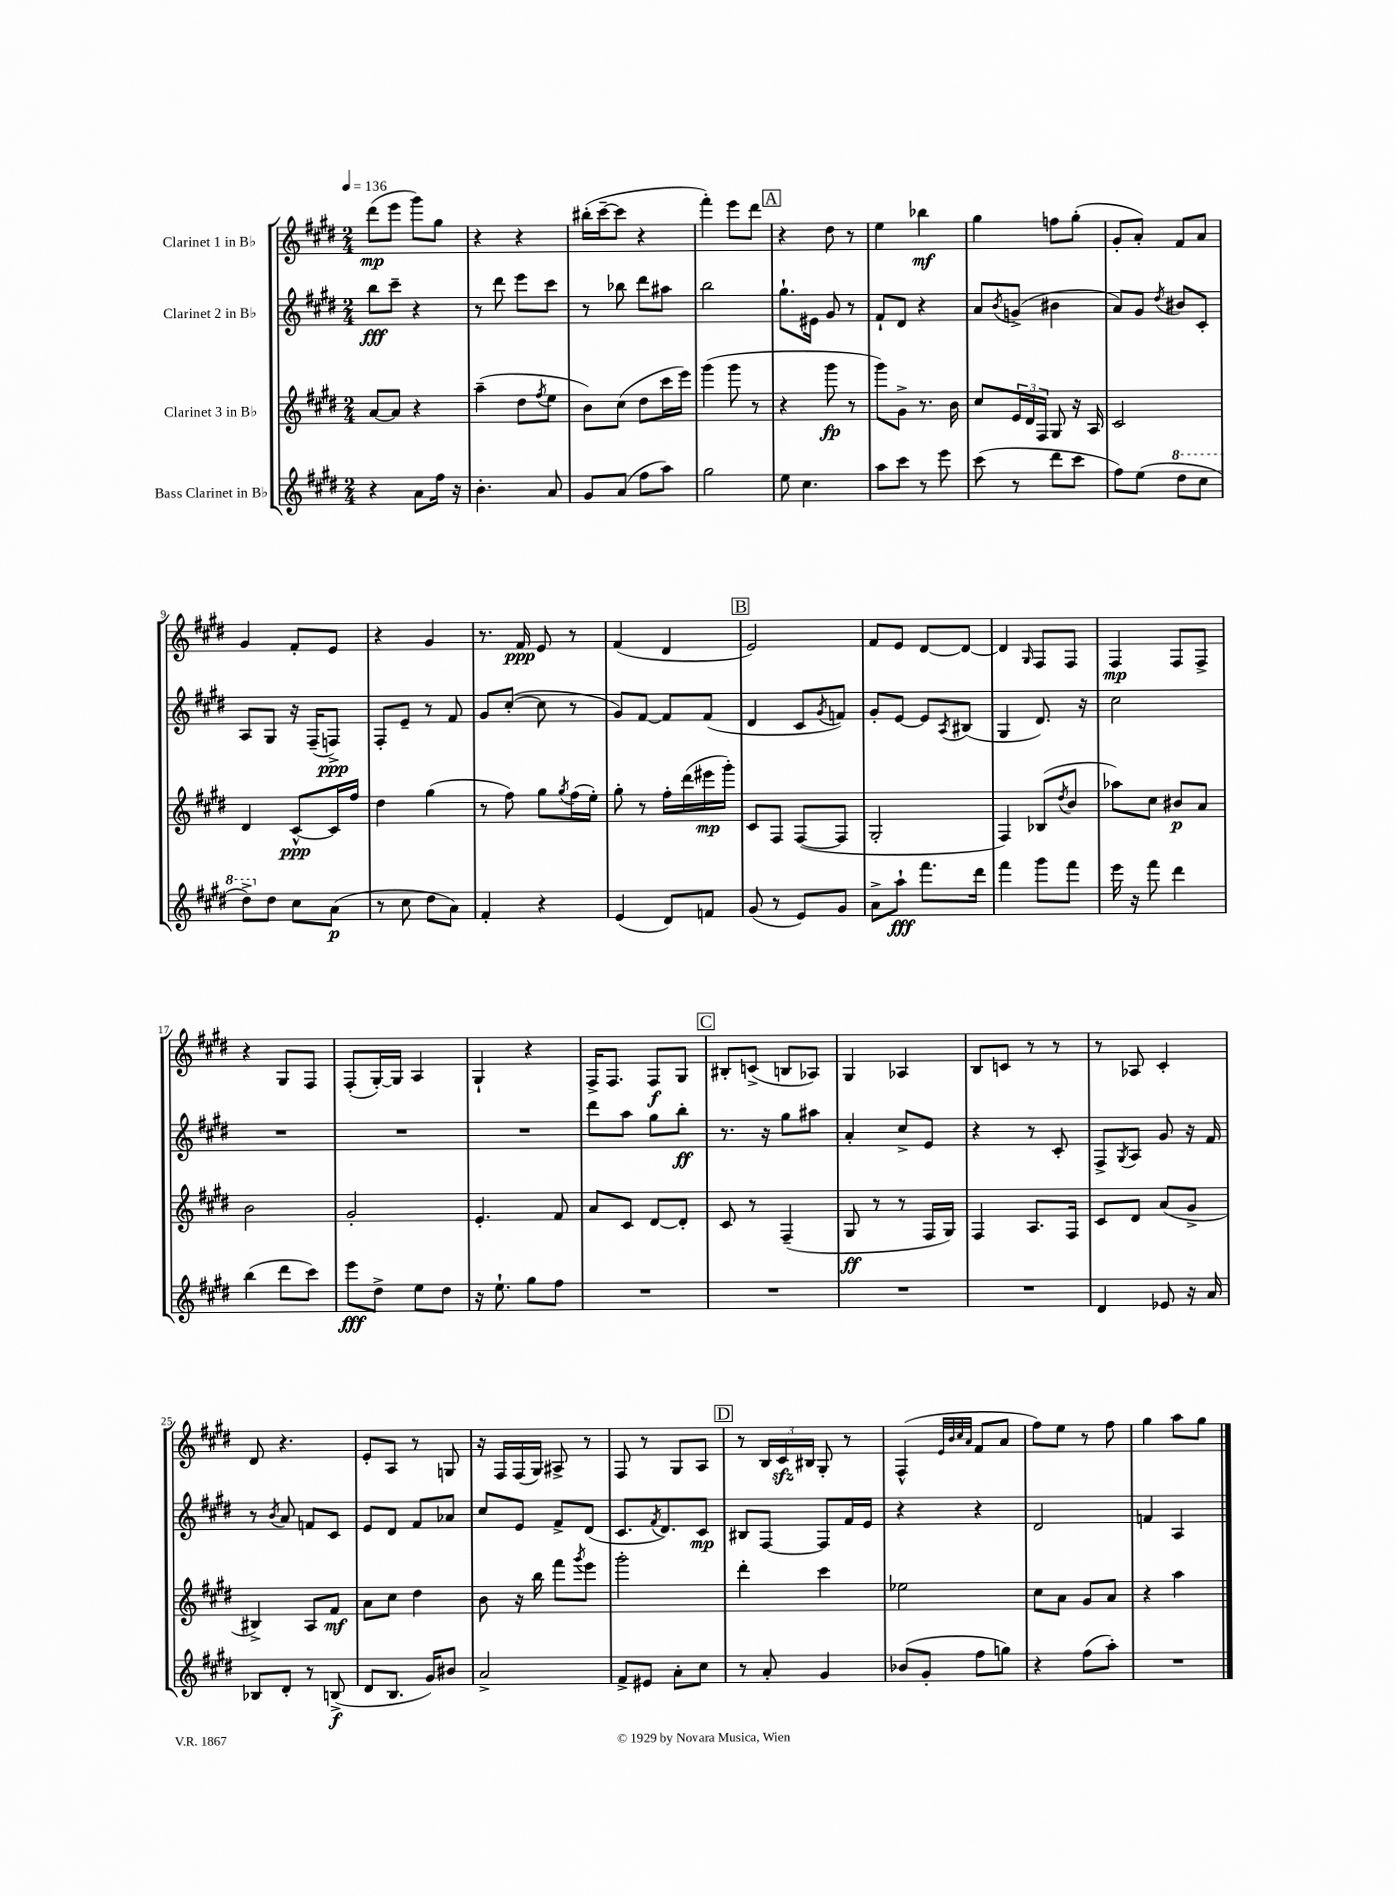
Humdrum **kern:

**kern	**kern	**kern	**kern
*staff4	*staff3	*staff2	*staff1
*clefG2	*clefG2	*clefG2	*clefG2
*k[f#c#g#d#]	*k[f#c#g#d#]	*k[f#c#g#d#]	*k[f#c#g#d#]
*M2/4	*M2/4	*M2/4	*M2/4
*MM136	*MM136	*MM136	*MM136
4r	[8a	8bb	(8ddd#
.	8a]	8ccc#~	8eee
8a	4r	4r	8ggg#)
16ff#	.	.	8gg#
16r	.	.	.
=	=	=	=
4.b'	(4aa~	8r	4r
.	.	8ddd#	.
.	8dd#	8eee	4r
.	8qff#	.	.
8a	8ee	8ccc#	.
=	=	=	=
8g#	8b)	8r	(16bb#'
.	.	.	[16ccc#~
(8a	(8cc#	8bb-	8ccc#]
8ff#	8dd#	8ddd#	4r
8aa)	16ccc#	8aa#	.
.	16eee)	.	.
=	=	=	=
2gg#	(4ggg#	2bb	4fff#')
.	8ggg#	.	8eee
.	8r	.	8ddd#
=	=	=	=
8ee	4r	8.gg#`	4r
4.cc#	.	.	.
.	.	16e#	.
.	8ggg#	8g#	8dd#
.	8r	8r	8r
=	=	=	=
8aa	8ggg#)	8f#`	4ee
8ccc#	8g#^	8d#	.
8r	8.r	4r	4bb-
8eee	.	.	.
.	16b	.	.
=	=	=	=
(8ccc#	8cc#	8a	4gg#
.	.	8qb	.
8r	24e	(8g^	.
.	24d#	.	.
.	24F#	.	.
8ddd#	8G#	4b#	8ff
8ccc#	16r	.	(8gg#'
.	16A	.	.
=	=	=	=
8ff#)	2c#	8a)	8g#'
(8ee	.	8g#	8a')
.	.	8qdd#	.
8ddd#	.	8b#	8f#
8ccc#	.	8c#'	8a
=	=	=	=
8ddd#^)	4d#	8A	4g#
8dd#	.	8G#	.
8cc#	[8c#^^	16r	8f#'
.	.	(16F#~	.
(8a	16c#]	8F^)	8e
.	16ff#	.	.
=	=	=	=
8r	4dd#	8F#'	4r
8cc#	.	8e~	.
8dd#	(4gg#	8r	4g#
8a)	.	8f#	.
=	=	=	=
4f#'	8r	8g#	8.r
.	8ff#)	([8cc#'	.
.	.	.	16f#
4r	8gg#	8cc#]	8e
.	8qgg#	.	.
.	(16ff#	8r	8r
.	16ee')	.	.
=	=	=	=
(4e	8gg#'	8g#)	(4f#
.	8r	[8f#	.
8d#)	16ff#'	8f#]	4d#
.	(16ddd#	.	.
8f	16eee#	(8f#	.
.	16ggg#')	.	.
=	=	=	=
(8g#	8c#	4d#	2e)
8r	8F#	.	.
8e)	([8F#	8c#	.
.	.	8qg#	.
8g#	8F#]	8f)	.
=	=	=	=
8a^	2G#'	8g#'	8f#
8aa`	.	[8e	8e
8.fff#	.	8e]	[8d#
.	.	8qA	.
.	.	(8B#	8d#_
16ddd#	.	.	.
=	=	=	=
4fff#	4F#)	4G#	4d#]
.	.	.	16qqG#
8ggg#	(8B-	8.d#)	8F#
.	8qdd#	.	.
8fff#	8b	.	8F#
.	.	16r	.
=	=	=	=
16eee	8aa-)	2cc#	4F#
16r	.	.	.
8fff#	8cc#	.	.
4ddd#	8b#	.	8F#
.	8a	.	8F#^
=	=	=	=
(4bb	2b	2r	4r
8ddd#	.	.	8G#
8ccc#)	.	.	8F#
=	=	=	=
8eee	2g#'	2r	(8F#'
8dd#^	.	.	[16G#')
.	.	.	16G#]
8ee	.	.	4A
8dd#	.	.	.
=	=	=	=
16r	4.e'	2r	4G#`
8.ee`	.	.	.
8gg#	.	.	4r
8ff#	8f#	.	.
=	=	=	=
2r	8a	8ddd#	16F#^
.	.	.	8.F#
.	8c#	8aa	.
.	[8d#	8gg#	8F#
.	8d#']	8bb'	8G#
=	=	=	=
2r	8c#	8.r	8B#'
.	8r	.	(8c^
.	.	16r	.
.	(4F#~	8gg#	8B
.	.	8aa#	8A-)
=	=	=	=
2r	8G#	4a'	4G#
.	8r	.	.
.	8r	8cc#^	4A-
.	16F#	8e	.
.	16G#)	.	.
=	=	=	=
2r	4F#	4r	8B
.	.	.	8c
.	8.A	8r	8r
.	.	8c#'	8r
.	16F#	.	.
=	=	=	=
4d#	8c#	8F#^	8r
.	.	8qG#	.
.	8d#	8A	8A-
8e-	(8a	8g#	4c#'
16r	8g#^	16r	.
16a	.	16f#	.
=	=	=	=
8B-	4B#^)	8r	8d#
.	.	8qb	.
8d#'	.	8a	4.r
8r	8A	8f	.
(8B^	8f#	8c#	.
=	=	=	=
8d#	8a	8e	8e'
8.B	8cc#	8d#	8A
.	4dd#	8f#	8r
16g#)	.	.	.
8b#	.	8a-	8G
=	=	=	=
2a^	8b	8cc#	16r
.	.	.	16F#
.	16r	8e	(16F#
.	16bb	.	16G#)
.	8fff#	8f#^	8A#^
.	8qggg#	.	.
.	8eee	(8d#	8r
=	=	=	=
8f#^	2ggg#'	8.c#	8F#
8e#	.	.	8r
.	.	8qf#	.
.	.	8.d#)	.
8a'	.	.	8G#
8cc#	.	8c#	8A
=	=	=	=
8r	4ddd#'	8B#	8r
8a'	.	[8F#	24B
.	.	.	24c#
.	.	.	24B#
4g#	4ccc#	8F#]	8G#'
.	.	16f#	8r
.	.	16e	.
=	=	=	=
(8b-	2ee-	4r	(4F#^^
8g#'	.	.	.
.	.	.	32qqe
.	.	.	32qqb
.	.	.	32qqcc#
.	.	.	32qqa
8ff#	.	4r	8f#
8gg)	.	.	8a
=	=	=	=
4r	8cc#	2d#	8ff#)
.	8a	.	8ee
(8ff#	8g#	.	8r
8aa')	8a	.	8ff#
=	=	=	=
2r	4r	4f	4gg#
.	4aa	4A	8aa
.	.	.	8gg#
==	==	==	==
*-	*-	*-	*-
